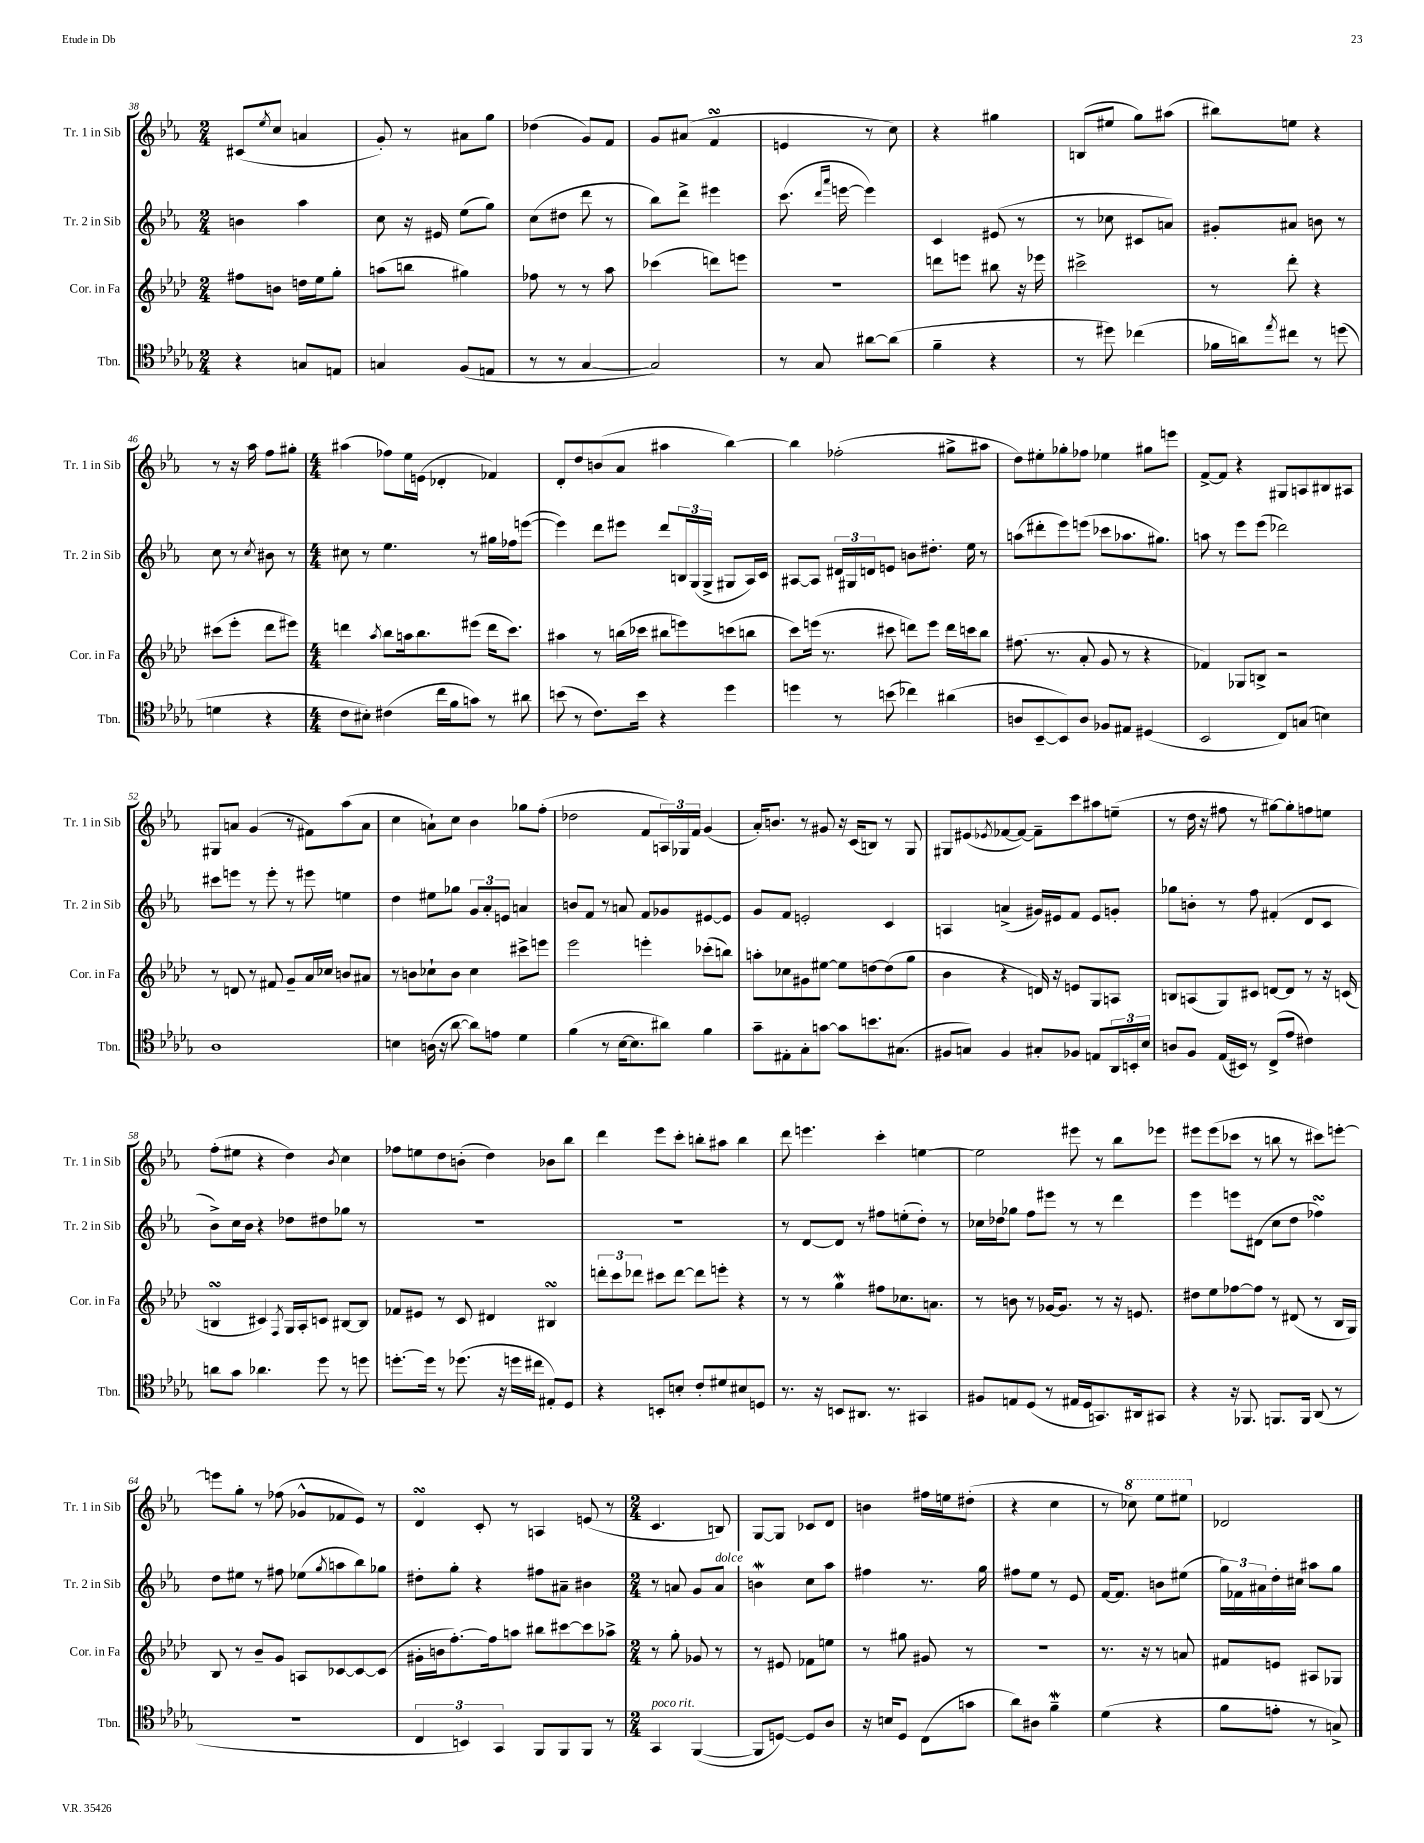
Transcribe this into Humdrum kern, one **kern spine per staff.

**kern	**kern	**kern	**kern
*staff4	*staff3	*staff2	*staff1
*clefC4	*clefG2	*clefG2	*clefG2
*k[b-e-a-d-g-]	*k[b-e-a-d-]	*k[b-e-a-]	*k[b-e-a-]
*M2/4	*M2/4	*M2/4	*M2/4
4r	8ff#\L	4b\	(8c#/L
.	.	.	8qee-/
.	8b\J	.	8cc/J
8G/L	16dd\LL	4aa-\	4a/
.	16ee-\J	.	.
8E/J	8gg'\J	.	.
=	=	=	=
4G/	(8aa\L	8cc\	8g'/)
.	8bb\J	16r	8r
.	.	16e#/	.
(8F/L	4gg#\)	(8ee-\L	8a#\L
8E/J	.	8gg\J)	8gg\J
=	=	=	=
8r	8ff-\	(8cc\L	(4dd-\
8r	8r	8dd#\J	.
[4G-/	8r	8ddd\	8g/L)
.	8aa-\	8r	8f/J
=	=	=	=
2G-/])	(4ccc-\	8bb-\L)	8g/L
.	.	8ddd^\J	(8a#/J
.	8ddd\L)	4eee#\	4f/
.	8eee\J	.	.
=	=	=	=
8r	2r	(8.ccc\	4e/
8G-/	.	.	.
.	.	16qqddd/LL	.
.	.	16qqaaa-/JJ	.
.	.	[16eee\	.
[8a#\L	.	4eee\])	8r
(8a#\]J	.	.	8cc\)
=	=	=	=
4f~\	8ddd\L	4c/	4r
.	8eee\J	.	.
4r	8bb#\	(8e#/	4gg#\
.	16r	8r	.
.	16eee-\	.	.
=	=	=	=
8r	2ccc#^\	8r	(8B/L
8dd#\)	.	8cc-\	8ee#/J
(4cc-\	.	8c#/L	8gg\L)
.	.	8a/J)	(8aa#\J
=	=	=	=
16f-\LL	8r	8g#'/L	8bb#\L)
16a\J)	.	.	.
8qee-/	.	.	.
8cc#\J	8ddd-'\	8a#/J	8ee\J
8r	4r	8b\	4r
(8dd\	.	8r	.
=	=	=	=
4d\	(8ccc#\L	8cc\	8r
.	8eee-'\J	8r	16r
.	.	.	16aa-\
.	.	8qcc/	.
4r	8ddd-\L	8b#\	8ff\L
.	8eee#\J)	8r	8gg#'\J
=	=	=	=
*M4/4	*M4/4	*M4/4	*M4/4
8c\L	4ddd\	8cc#\	(4aa#\
8B#'\J)	.	8r	.
.	8qaa-/	.	.
(4c#\	8bb-\L	4.ee-\	8ff-\L)
.	16aa\k	.	16ee-\L
.	8.bb-\	.	(16e\JJ
16cc\LL	.	.	4d-'/
16f\J	.	.	.
8g\J)	(8eee#\J	8r	.
8r	16ddd\LK	16gg#\LL	4f-/)
.	8.ccc\J)	16ff-\J	.
8a#\	.	([8eee\J	.
=	=	=	=
(8b\	4aa#\	4eee\])	8d'/L
8r	.	.	8dd/
8.c\L)	8r	8ddd\L	(8b/
.	(16bb\LL	8eee#\J	8a-/J
16b\Jk	16ccc-\JJ	.	.
4r	8bb#\L	8ddd/L	4aa#\
.	8eee\)	24B/L	.
.	.	(24G/	.
.	.	24G^/JJ	.
4dd-\	(8ccc\	8G#/L	[4bb-\)
.	8bb\J	16A-/L)	.
.	.	16c/JJ	.
=	=	=	=
4dd\	8ccc\L)	[8A#/L	4bb-\]
.	(16eee\Jk	8A#/]J	.
.	8.r	.	.
8r	.	24d#/LL	(2ff-'\
.	.	24G#/	.
.	.	24d/J	.
(8b\	8ccc#\	8e/J	.
4cc-\)	8ddd\L)	8b\L	.
.	8eee\J	8.dd#'\J	.
(4a#\	16ddd\LL	.	8gg#^\L
.	16ccc\J	16ee-\	.
.	8bb-\J	8r	8aa#\J
=	=	=	=
8A/L	(8.ff#\	(8aa\L	8dd\L)
[8BB-~/	.	8ddd#'\	8ee#'\
.	8.r	.	.
8BB-/])	.	8eee-\)	8gg-'\
8A/J	8a-'/	(8eee\J	8ff-\J
8F-/L	8g/	8ccc-\L	4ee-\
8E#/J	8r	8.aa-\	.
(4D#/	4r	.	8gg#\L
.	.	8.gg#\J)	.
.	.	.	8eee\J
=	=	=	=
2BB-/	4f-/)	8aa\	[8f^/L
.	.	8r	8f/]J
.	8G-/L	8eee-\L	4r
.	8B^/J	(8eee-\J	.
8C/L)	2r	2ddd-\)	8G#/L
(8G/J	.	.	8A/
4B\)	.	.	8B#/
.	.	.	8A#/J
=	=	=	=
1A-	8r	8ccc#\L	8G#/L
.	8d/	8eee\J	8a/J
.	8r	8r	(4g/
.	8f#/	8eee'\	.
.	8g~/L	8r	8r
.	16a-/L	8eee#\	8f#\L)
.	16cc-/JJ	.	.
.	8b/L	4ee\	(8aa-\
.	8a#/J	.	8a\J
=	=	=	=
4B\	8r	4dd\	4cc\
.	8b\L	.	.
(16A\	8cc-`\	8ee#\L	8a`\L)
16r	.	.	.
[8a-\	8b\J	8gg-\J	8cc\J
8a-\]L)	4cc-\	12g/L	4b-\
.	.	12a-'/	.
8e\J	.	.	.
.	.	12e/J	.
4d-\	8ccc#^\L	4a/	8gg-\L
.	8eee\J	.	(8ff'\J
=	=	=	=
(4f\	2eee-\	8b/L	2dd-\
.	.	8f/J	.
8r	.	8r	.
[16B-\LK	.	8a/	.
8.B-\]	.	.	.
.	4eee'\	8f/L	8f/L
8a#\J)	.	8g-/	24A/L)
.	.	.	24G-/
.	.	.	24f/JJ
4f\	(8ccc-'\L	[8e#/	(4g/
.	8bb\J)	8e#/]J	.
=	=	=	=
8g-~\L	8aa'\L	8g/L	16a-'/LK)
.	.	.	8.b/J
8E#'\	8cc-\	8f/J	.
8G-'\	8g#\	2e'/	8r
[8g\J	[8ee#\J	.	8g#/
8g\]L	8ee#\]L	.	16r
.	.	.	(16c/LK
8.b\	[8dd\	.	8B/J)
.	(8dd\]	4c/	8r
(8.G#\J	.	.	.
.	8gg\J	.	8G/
=	=	=	=
8F#/L	4b-\	4A/	8G#/L
8G/J)	.	.	(8e#/
.	.	.	8qe-/
4F#/	4r	(4a^/	[8f-/
.	.	.	8f-/_J)
8G#'/L	16d/)	16g#/LL)	8f-~\]L
.	16r	16e#/J	.
8F-/J	8e/L	8f/J	8ccc\
8E/L	8G/	8e#/L	8aa#\
24AA-/L	8A/J	8g'/J	(8ee~\J
24BB'/	.	.	.
24B-/JJ	.	.	.
=	=	=	=
8A/L	8B/L	8gg-\L	8r
8F/J	(8A/	8b'\J	16dd\
.	.	.	16r
(16E-/LL	8G/)	8r	8ff#\
16BB#/JJ)	.	.	.
8r	8c#/J	8ff\	8r
(8C^/L	[8d/L	(4f#'/	[8gg#\L)
8e-/J	8d/]J	.	8gg#'\]
4c#\)	8r	8d/L	8ff\
.	16r	8c/J	8ee\J
.	(16c/	.	.
=	=	=	=
8a\L	4B/	8b-^\L)	(8ff'\L
8g-\J	.	16cc\L	8ee#\J
.	.	16b-\JJ	.
4.a-\	4c#/)	4r	4r
.	8qF/	.	.
.	16G/LL	8dd-\L	4dd\)
.	16A-'/J	.	.
8dd-\	8c/J	8dd#\	.
.	.	.	8qb-/
8r	[8B#/L	8gg-\J	4cc\
8dd\	8B#/]J	8r	.
=	=	=	=
[8.dd'\L	8f-/L	1r	8ff-\L
.	8e#/J	.	8ee\
16dd\]Jk	.	.	.
8r	8r	.	8dd\
(8.dd-\	8c/	.	(8b'\J
.	4d#/	.	4dd\)
16r	.	.	.
16dd\LL	.	.	.
16cc#\JJ	.	.	.
8E#'/L)	4B#/	.	8b-\L
8D-/J	.	.	8bb-\J
=	=	=	=
4r	12ddd'\L	1r	4ddd\
.	12ccc\	.	.
.	12ddd-\J	.	.
8BB'/L	8ccc#\L	.	8eee-\L
8B'/J	[8ddd-\J	.	8ccc'\J
8c'/L	8ddd-\]L	.	8bb'\L
8d#/	8eee'\J	.	8aa#\J
8B#/	4r	.	4bb\
8D/J	.	.	.
=	=	=	=
8.r	8r	8r	8ddd\
.	8r	[8d/L	4.eee\
16r	.	.	.
8BB/L	4gg\	8d/]J	.
8.AA#/J	.	8r	.
.	8ff#\L	8ff#\L	4ccc'\
8.r	.	.	.
.	8.cc-\	(8ee'\	.
4GG#/	.	8dd'\J)	[4ee\
.	8.a\J	.	.
.	.	8r	.
=	=	=	=
8F#/L	8r	16cc-\LL	2ee\]
.	.	16dd-\J	.
8E/	8b\	8gg-\J	.
(8D-/J	8r	8ff\L	.
8r	[16g-/LK	8eee#\J	.
.	8.g-/]J	.	.
16E#/LL	.	8r	8eee#\
16D-/J	.	.	.
8.GG/)	8r	8r	8r
.	16r	4ddd\	8bb-\L
16AA#/k	8.e/	.	.
8GG#/J	.	.	8eee-\J
=	=	=	=
4r	8dd#\L	4eee-\	8eee#\L
.	8ee-\	.	(8eee#\
16r	[8ff-\	8eee\L	8ccc-\J
8.FF-/	.	.	.
.	8ff-\]J	(8d#\J	8r
8.FF/L	8r	8cc\L	8bb\
.	(8d#/	8dd\J	8r
16FF/Jk	.	.	.
(8AA-/	8r	4ff-\)	8ccc#\L)
8r	16B-/LL	.	[8eee'\J
.	16G/JJ)	.	.
=	=	=	=
1r	8B-/	8dd\L	8eee\]L
.	8r	8ee#\J	8gg'\J
.	8b-~/L	8r	8r
.	8g/J	8ff#\	(8ff-\
.	8A/L	(8ee-\L	8g-^^/L
.	.	8qgg/	.
.	[8c-/	8aa\	8f-/
.	8c-/_	8bb-\)	8e-/J)
.	(8c-/]J	8gg-\J	8r
=	=	=	=
6C/	16g#'\LL	8dd#'\L	4d/
.	16b\J	.	.
.	[8.ff'\)	8gg'\J	.
6BB/)	.	.	.
.	.	4r	8c'/
.	16ff\]k	.	.
6GG-/	.	.	.
.	8aa\J	.	8r
8FF/L	8bb#\L	8ff#\L	4A/
8FF/	[8ccc#\	8a#~\J	.
8FF/J	8ccc#\]	4b#\	(8e/
8r	8aa-^\J	.	8r
=	=	=	=
*M2/4	*M2/4	*M2/4	*M2/4
4GG-/	8r	8r	4.c/
.	8gg'\	8a/	.
([4FF/	8g-/	8g/L	.
.	8r	8a/J	8B/)
=	=	=	=
8FF/]L	8r	4b\	[8G/L
[8D/J)	8e#/	.	8G/]J
8D/]L	8f-\L	8cc\L	8c-/L
8A-/J	8ee\J	8aa-\J	8d/J
=	=	=	=
16r	8r	4ff#\	4b\
16B/LK	.	.	.
8D-/J	8gg#\	.	.
(8C\L	8g#/	8.r	16ff#\LL
.	.	.	16ee\J
8g\J	8r	.	(8dd#'\J
.	.	16gg\	.
=	=	=	=
8a-\L)	2r	8ff#\L	4r
8A#\J	.	8ee-\J	.
4f~\	.	8r	4cc\
.	.	8e-/	.
=	=	=	=
(4d-\	8.r	[16f/LK	8r
.	.	8.f/]J	.
.	.	.	8ccc-\)
.	16r	.	.
4r	8r	8b\L	8eee-\L
.	8a/	(8ee#\J	8eee#\J
=	=	=	=
8f\L	8f#/L	24gg\LL)	2d-/
.	.	24f-\	.
.	.	24a#\	.
8e'\J	8e/J	16dd'\	.
.	.	16cc#\JJ	.
8r	8A#/L	8aa#\L	.
8G^/)	8G-/J	8gg\J	.
==	==	==	==
*-	*-	*-	*-
